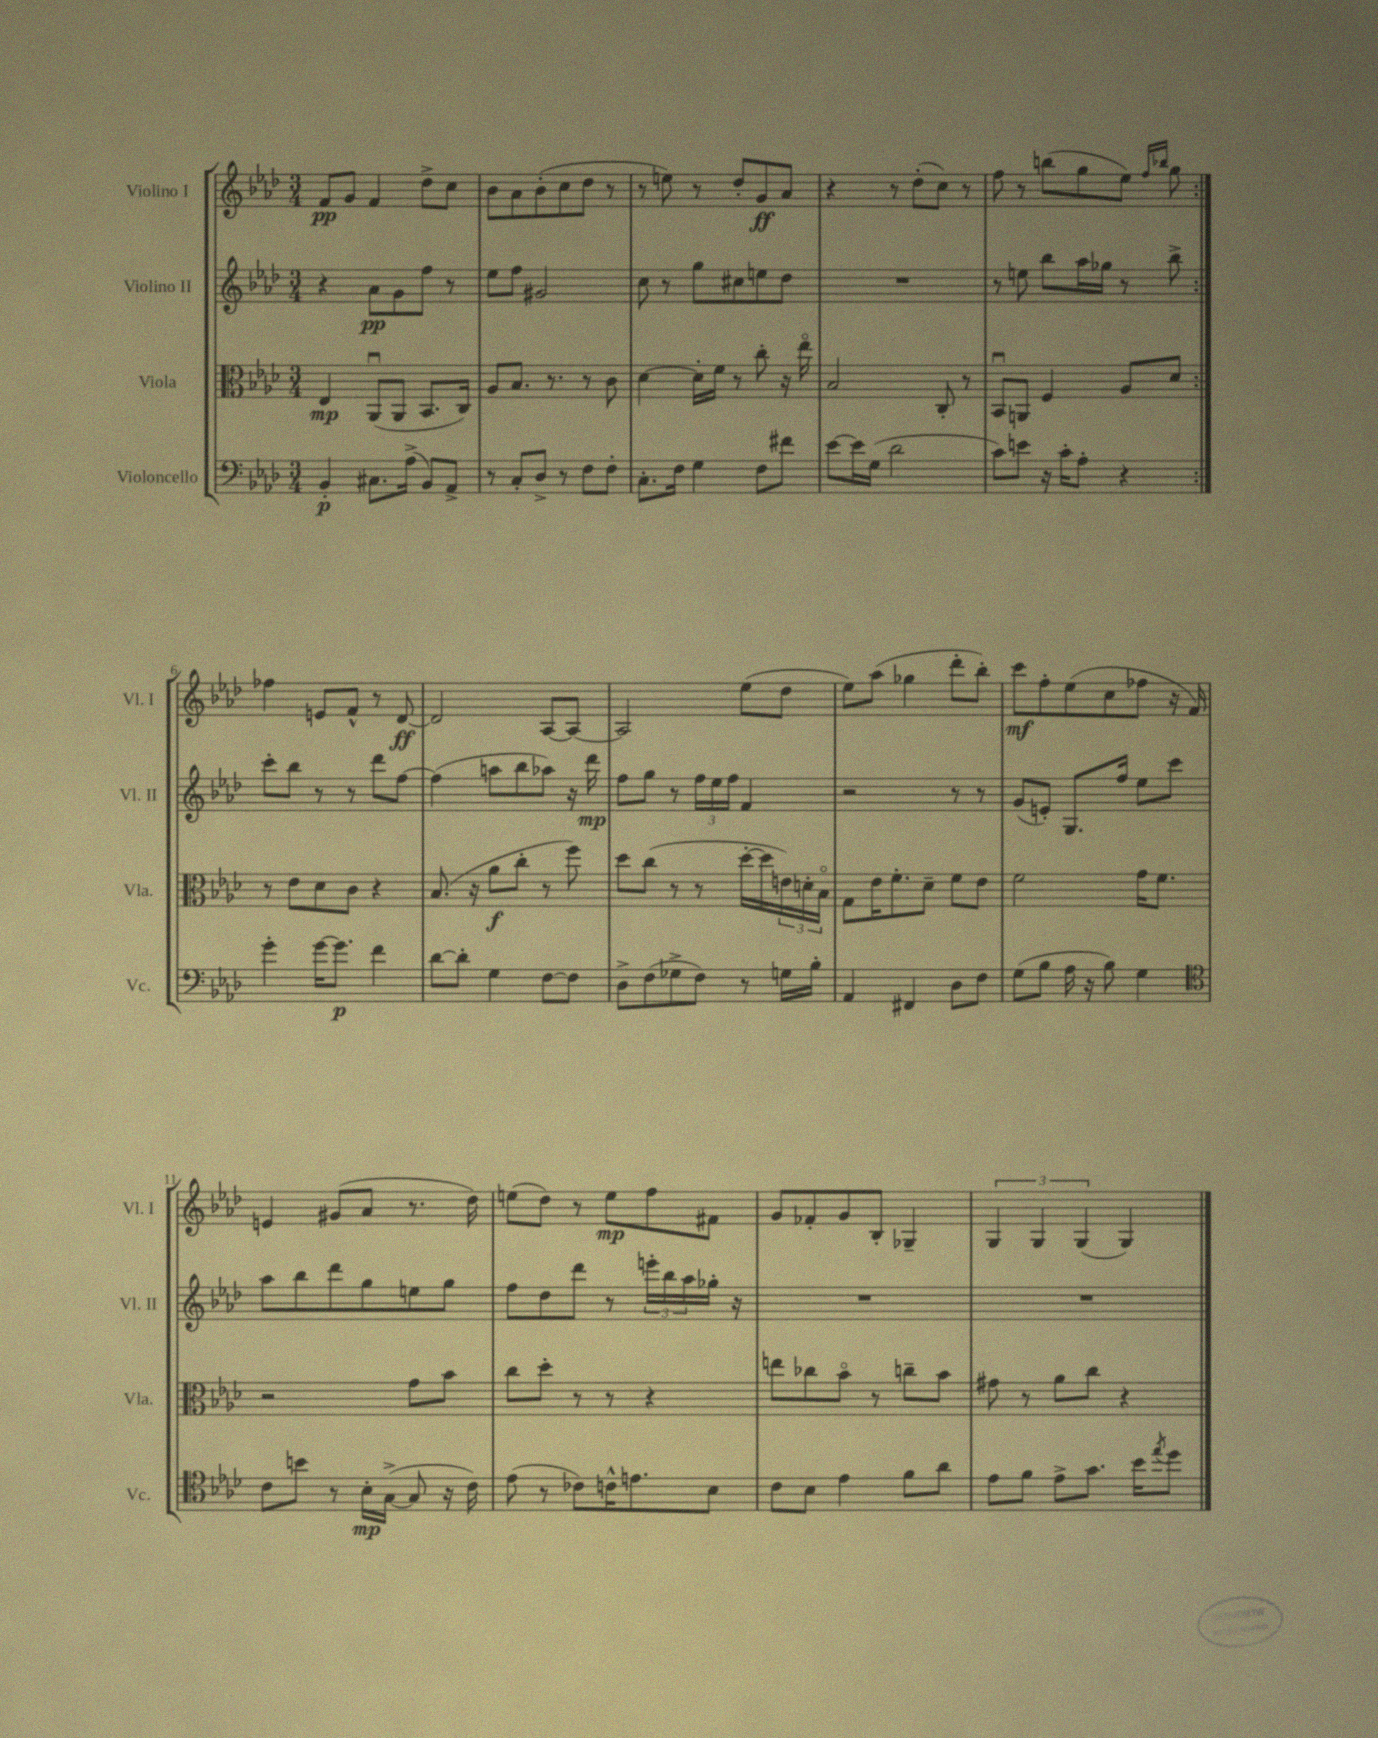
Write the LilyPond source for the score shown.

<<
\new StaffGroup <<
\new Staff = "s0" \with { instrumentName = "Violino I" shortInstrumentName = "Vl. I" } {
    \clef treble \key aes \major \numericTimeSignature \time 3/4
    \repeat volta 2 { f'8\pp g'8 f'4 des''8-> c''8 |
    bes'8 aes'8 bes'8-.( c''8 des''8 r8 |
    r8 e''8) r8 des''8-. g'8\ff aes'8 |
    r4 r8 des''8-.( c''8) r8 |
    f''8 r8 b''8( g''8 ees''8) \grace { f''16 bes''16 } g''8 | }
    fes''4 e'8 f'8-^ r8 des'8~\ff |
    des'2 aes8~ aes8~ |
    aes2 ees''8( des''8 |
    ees''8) aes''8( ges''4 des'''8-. bes''8-.) |
    c'''8\mf f''8-. ees''8( c''8 fes''8 r16 f'16) |
    e'4 gis'8( aes'8 r8. des''16) |
    e''8( des''8) r8 e''8\mp f''8 fis'8 |
    g'8 fes'8-. g'8 bes8-. ges4-- |
    \tuplet 3/2 { g4 g4 g4( } g4) \bar "|." |
}
\new Staff = "s1" \with { instrumentName = "Violino II" shortInstrumentName = "Vl. II" } {
    \clef treble \key aes \major \numericTimeSignature \time 3/4
    \repeat volta 2 { r4 aes'8\pp g'8 f''8 r8 |
    ees''8 f''8 gis'2 |
    c''8 r8 g''8 cis''8 e''8 des''8 |
    R2. |
    r8 e''8 bes''8 aes''16 ges''16 r8 bes''8-> | }
    c'''8-. bes''8 r8 r8 des'''8 f''8~ |
    f''4( a''8 bes''8 aes''8) r16 des'''16\mp |
    f''8 g''8 r8 \tuplet 3/2 { f''16 ees''16 f''16 } f'4 |
    r2 r8 r8 |
    g'8( e'8-.) g8. f''16 ees''8 c'''8 |
    aes''8 bes''8 des'''8 g''8 e''8 g''8 |
    f''8 des''8 des'''8 r8 \tuplet 3/2 { e'''16-. bes''16 aes''16 } ges''16-. r16 |
    R2. |
    R2. \bar "|." |
}
\new Staff = "s2" \with { instrumentName = "Viola" shortInstrumentName = "Vla." } {
    \clef alto \key aes \major \numericTimeSignature \time 3/4
    \repeat volta 2 { ees4\mp aes,8\downbow( aes,8 bes,8. c16) |
    aes8 bes8. r8. r8 c'8 |
    des'4~ des'16-. f'16 r8 c''8-. r16 ees''16\flageolet |
    bes2 c8-. r8 |
    bes,8\downbow a,8 f4 aes8 des'8 | }
    r8 ees'8 des'8 c'8 r4 |
    bes8.( r16 aes'8\f c''8-. r8 f''8) |
    des''8 c''8( r8 r8 des''16~-. des''16 \tuplet 3/2 { e'16) d'16-. bes16\flageolet } |
    g8 ees'16 f'8.-. des'8-- f'8 ees'8 |
    f'2 g'16 f'8. |
    r2 g'8 bes'8 |
    c''8 des''8-. r8 r8 r4 |
    e''8 ces''8 bes'8\flageolet r8 c''8-- bes'8 |
    gis'8 r8 aes'8 c''8 r4 \bar "|." |
}
\new Staff = "s3" \with { instrumentName = "Violoncello" shortInstrumentName = "Vc." } {
    \clef bass \key aes \major \numericTimeSignature \time 3/4
    \repeat volta 2 { bes,4-.\p cis8. aes16->( bes,8) aes,8-> |
    r8 c8-. des8-> r8 f8 f8-. |
    c8.-. f16 g4 f8 fis'8 |
    ees'8~ ees'16 g16( des'2 |
    c'8) e'8 r16 c'16-. aes8-. r4 | }
    g'4-. g'16~ g'8.\p f'4 |
    des'8~ des'8-. g4 f8~ f8 |
    des8-> f8( ges8-> f8) r8 g16 bes16-. |
    aes,4 fis,4 des8 f8 |
    g8( bes8 aes16 r16 bes8) g4 |
    \clef tenor c'8 b'8 r8 bes16-.\mp g16~->( g8 r16 c'16) |
    ees'8( r8 ces'8) c'16-^ e'8. bes8 |
    c'8 bes8 ees'4 f'8 aes'8 |
    ees'8 f'8 ees'8-> g'8. bes'16 \acciaccatura { ees''8 } des''8 \bar "|." |
}
>>
>>
